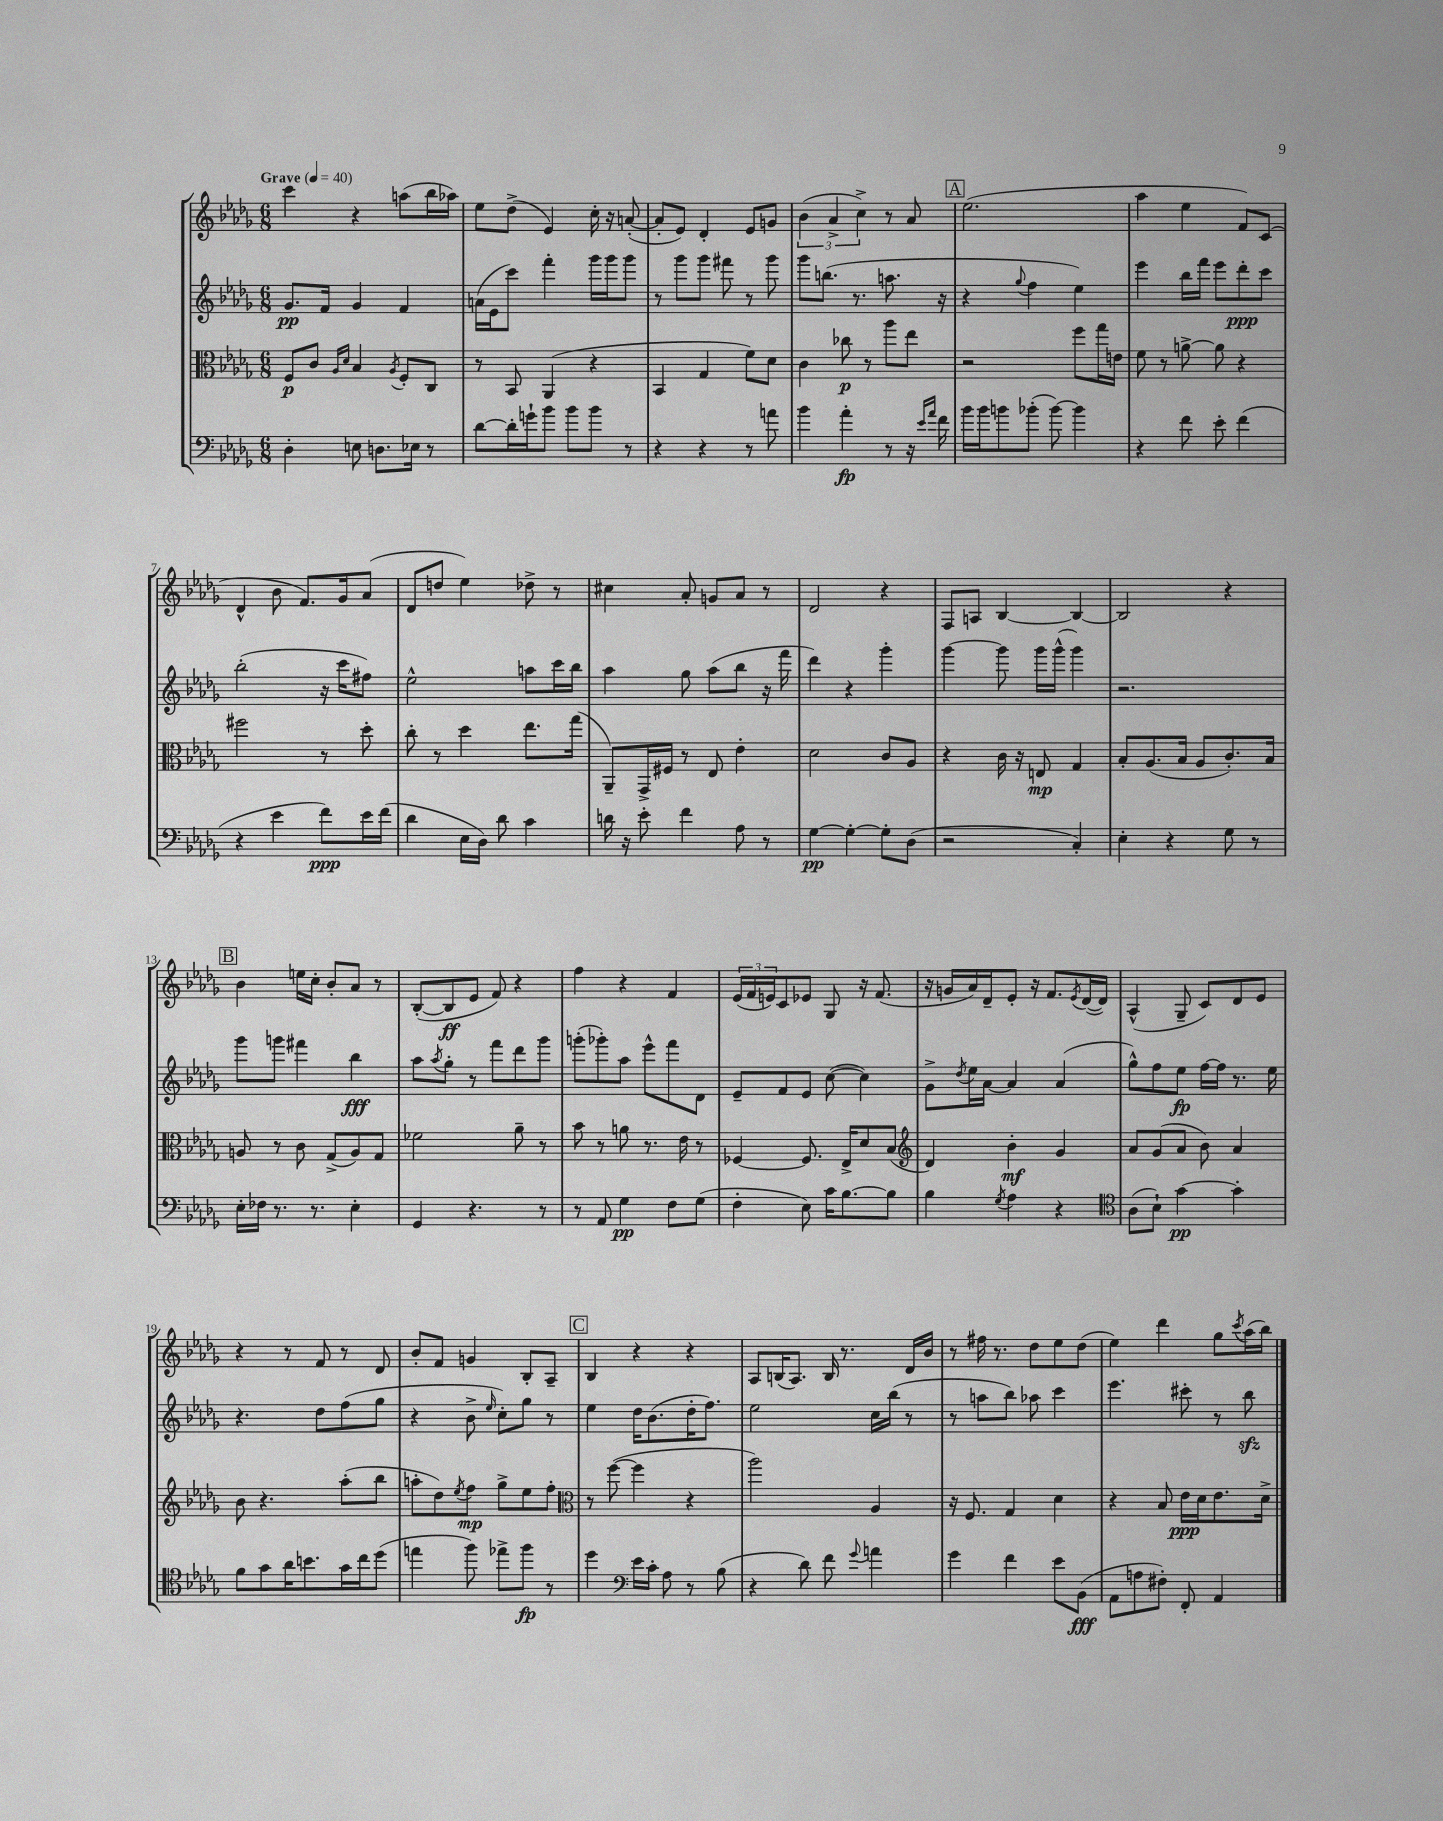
<<
\new StaffGroup <<
\new Staff = "s0" {
    \clef treble \key des \major \numericTimeSignature \time 6/8 \tempo "Grave" 4 = 40
    c'''4 r4 a''8( bes''16 aes''16) |
    ees''8 des''8->( ees'4) c''16-. r16 a'8~-.( |
    a'8-. ees'8) des'4-. ees'8 g'8 |
    \tuplet 3/2 { bes'4( aes'4-> c''4->) } r8 aes'8 |
    \mark \markup { \box "A" } ees''2.( |
    aes''4 ees''4 f'8) c'8( |
    des'4-^ bes'8 f'8.) ges'16 aes'8( |
    des'8 d''8 ees''4) des''8-> r8 |
    cis''4 aes'8-. g'8 aes'8 r8 |
    des'2 r4 |
    f8 a8 bes4~ bes4~ |
    bes2 r4 |
    \mark \markup { \box "B" } bes'4 e''16 c''16-. bes'8-. aes'8 r8 |
    bes8~-.( bes8\ff ees'8 f'8) r4 |
    f''4 r4 f'4 |
    \tuplet 3/2 { ees'16( f'16 e'16) } c'8 ees'8 ges8 r16 f'8.( |
    r16 g'16 aes'16) des'16-- ees'8-. r16 f'8. \acciaccatura { ees'8 } des'16~( des'16) |
    aes4-^( ges8-- c'8) des'8 ees'8 |
    r4 r8 f'8 r8 des'8 |
    bes'8-. f'8 g'4 bes8-. aes8-- |
    \mark \markup { \box "C" } bes4 r4 r4 |
    aes8 b16( aes8.) b16 r8. des'16 bes'16 |
    r8 fis''16 r8. des''8 ees''8 des''8( |
    ees''4) des'''4 ges''8 \acciaccatura { c'''8 } aes''16( bes''16) \bar "|." |
}
\new Staff = "s1" {
    \clef treble \key des \major \numericTimeSignature \time 6/8
    ges'8.\pp f'16 ges'4 f'4 |
    a'16( ees'16 c'''8) f'''4-. ges'''16 ges'''16 ges'''8 |
    r8 ges'''8 ges'''8 fis'''8 r8 ges'''8 |
    ges'''8 b''8.( r8. a''8. r16 |
    \mark \markup { \box "A" } r4 \appoggiatura { ges''8 } f''4 ees''4) |
    ees'''4 bes''16 f'''16 ees'''8 des'''8-.\ppp c'''8 |
    bes''2-.( r16 c'''16 fis''8) |
    ees''2-^ a''8 c'''16 bes''16 |
    aes''4 ges''8 aes''8( bes''8 r16 f'''16 |
    des'''4) r4 ges'''4-. |
    ges'''4~ ges'''8 ges'''16 ges'''16-^( ges'''4) |
    r2. |
    \mark \markup { \box "B" } ges'''8 g'''8 fis'''4 bes''4\fff |
    aes''8 \acciaccatura { aes''8 } ges''8-. r8 f'''8 des'''8 ges'''8 |
    g'''8-.( ges'''8-.) aes''8 ees'''8-^ f'''8 des'8 |
    ees'8-- f'8 ees'8 c''8~( c''4) |
    ges'8-> \acciaccatura { des''8 } ees''16 aes'16~ aes'4 aes'4( |
    ges''8-^) f''8 ees''8\fp f''16~ f''16 r8. ees''16 |
    r4. des''8 f''8( ges''8 |
    r4 bes'8-> \grace { ees''16 } c''8-.) ges''8 r8 |
    \mark \markup { \box "C" } ees''4 des''16 bes'8.( des''16-. f''8.) |
    ees''2 c''16 bes''16( r8 |
    r8 a''8 bes''8) aes''8 c'''4 |
    ees'''4. cis'''8-. r8 bes''8\sfz \bar "|." |
}
\new Staff = "s2" {
    \clef alto \key des \major \numericTimeSignature \time 6/8
    f8\p c'8 \grace { aes16 des'16 } bes4 \acciaccatura { aes8 } f8-. c8 |
    r8 bes,8 aes,4( r4 |
    bes,4 ges4 f'8) des'8 |
    c'4 ces''8\p r8 aes''8 ees''8 |
    \mark \markup { \box "A" } r2 f''8 ges''16 e'16 |
    f'8 r8 a'8~-> a'8 r4 |
    fis''2 r8 des''8-. |
    c''8-. r8 des''4 ees''8. ges''16( |
    aes,8--) ges,16-> fis16 r8 ees8 ees'4-. |
    des'2 c'8 aes8 |
    r4 c'16 r16 e8\mp ges4 |
    bes8-. aes8.( bes16 aes8 c'8.-.) bes16 |
    \mark \markup { \box "B" } a8 r8 c'8 ges8->( a8) ges8 |
    fes'2 aes'8-- r8 |
    bes'8 r8 a'8 r8. ees'16 r8 |
    fes4~ fes8. ees16-> des'8 bes8( |
    \clef treble des'4) bes'4-.\mf ges'4 |
    aes'8 ges'8( aes'8 bes'8) aes'4 |
    bes'8 r4. aes''8-.( bes''8 |
    a''8-. des''8) \acciaccatura { ees''8 } f''8\mp ges''8-> ees''8 f''8-. |
    \mark \markup { \box "C" } \clef alto r8 f''8~( f''4 r4 |
    aes''2) aes4 |
    r16 f8. ges4 des'4 |
    r4 bes8 ees'16\ppp des'16 ees'8. des'16-> \bar "|." |
}
\new Staff = "s3" {
    \clef bass \key des \major \numericTimeSignature \time 6/8
    des4-. e8 d8. ees16 r8 |
    des'8~ des'16-. g'16-! bes'8 bes'8 bes'8 r8 |
    r4 r4 r8 a'8 |
    bes'4 aes'4-.\fp r8 r16 \grace { ees'16 aes'16 } f'16 |
    \mark \markup { \box "A" } bes'16 bes'16 b'8 bes'8-.( bes'8~) bes'4 |
    r4 f'8 ees'8-. f'4( |
    r4 ees'4 f'8\ppp) ees'16 f'16( |
    des'4 ees16 des16) des'8 c'4 |
    d'16 r16 ees'8-. f'4 aes8 r8 |
    ges4~\pp ges4~-. ges8-. des8( |
    r2 c4-.) |
    ees4-. r4 ges8 r8 |
    \mark \markup { \box "B" } ees16-. fes16 r8. r8. ees4-. |
    ges,4 r4. r8 |
    r8 aes,8 ges4\pp f8 ges8( |
    f4-. ees8) c'16 bes8.~ bes8 |
    bes4 \acciaccatura { ges8 } aes4 r4 |
    \clef tenor aes8( bes8-!) ges'4~\pp ges'4-. |
    f'8 ges'8 aes'16 b'8. ges'16 c''16 des''8( |
    e''4 f''8) ees''8-> f''8\fp r8 |
    \mark \markup { \box "C" } des''4 \clef bass ees'16 c'16-. aes8 r8 bes8( |
    r4 des'8) f'8 \appoggiatura { ges'8 } a'4 |
    ges'4 f'4 ees'8 bes,8\fff( |
    aes,8 a8 fis8-.) f,8-. aes,4 \bar "|." |
}
>>
>>
